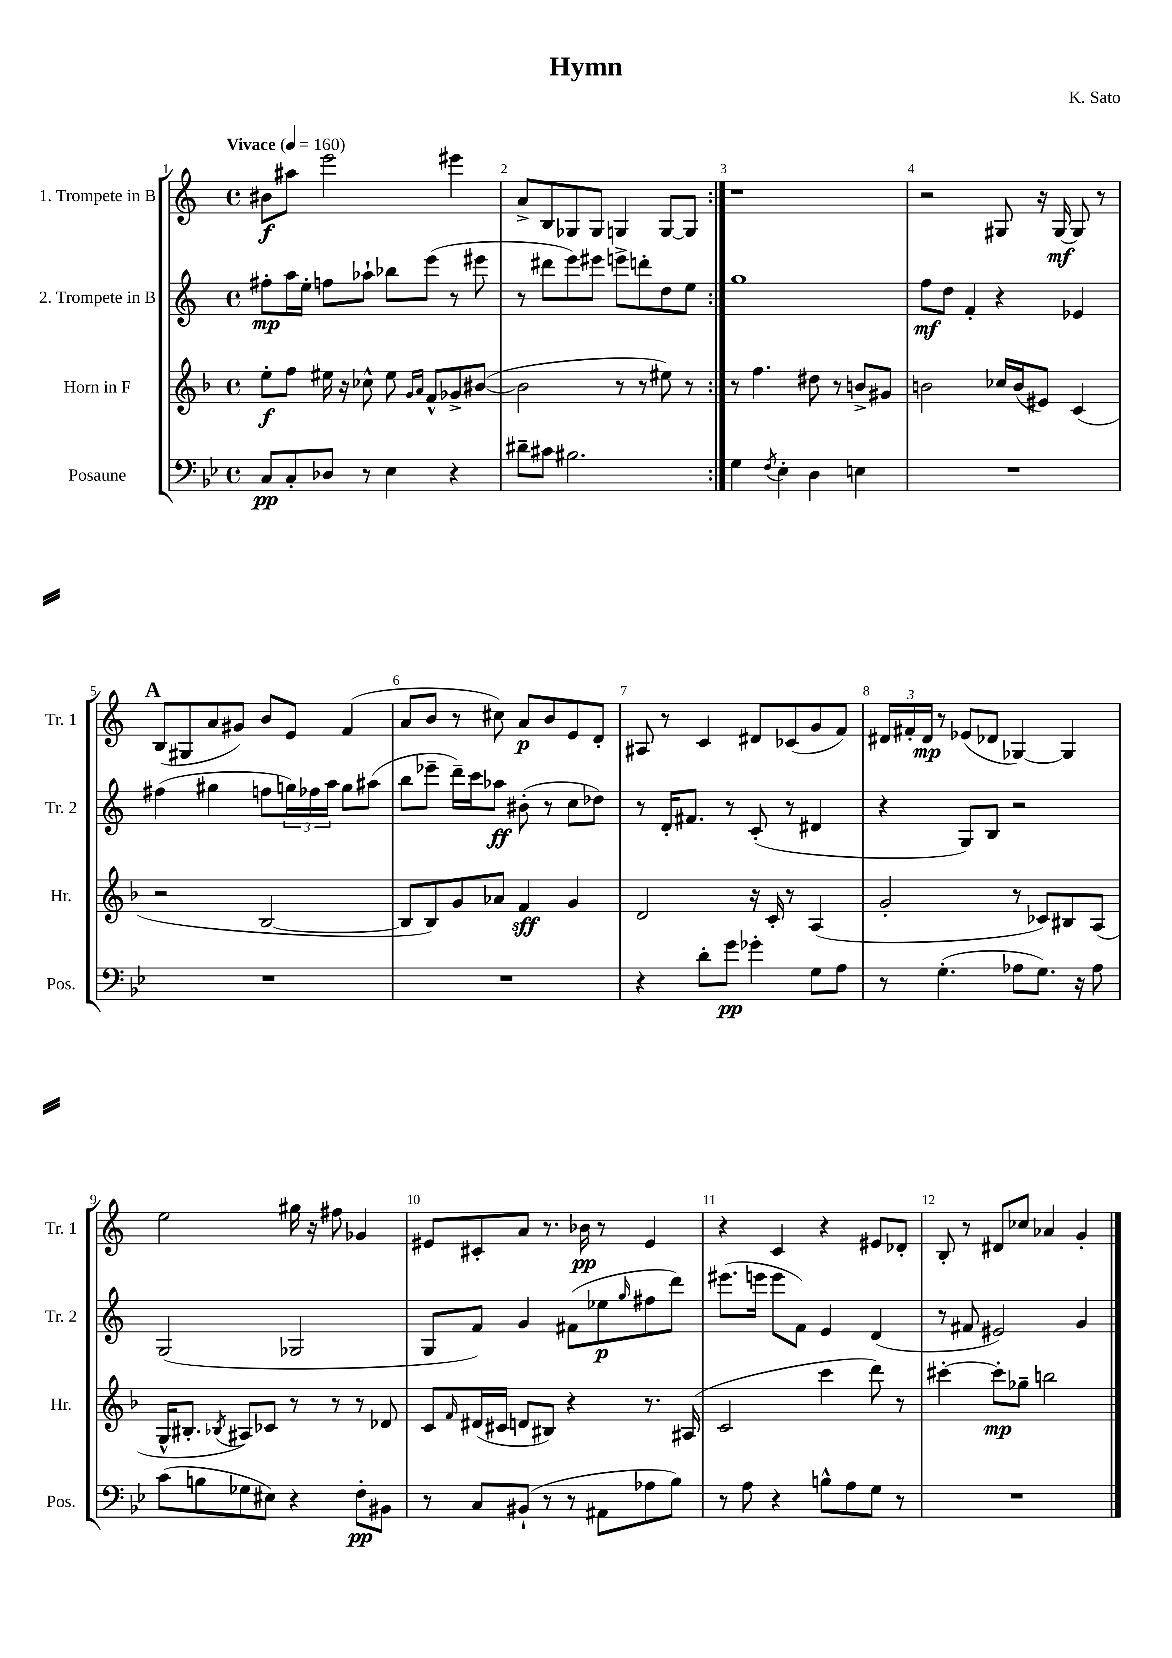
\header { title = "Hymn" composer = "K. Sato" }
<<
\new StaffGroup <<
\new Staff = "s0" \with { instrumentName = "1. Trompete in B" shortInstrumentName = "Tr. 1" } {
    \clef treble \key c \major \defaultTimeSignature \time 4/4 \tempo "Vivace" 4 = 160
    \repeat volta 2 { bis'8\f ais''8 e'''2 eis'''4 |
    a'8-> b8 ges8 ges8 g4 g8~ g8 | }
    r1 |
    r2 gis8 r16 gis16~\mf gis8 r8 |
    \mark \markup { \bold "A" } b8( gis8 a'8 gis'8) b'8 e'8 f'4( |
    a'8 b'8 r8 cis''8) a'8\p b'8 e'8 d'8-. |
    ais8 r8 c'4 dis'8 ces'8( g'8 f'8) |
    \tuplet 3/2 { dis'16 fis'16-. dis'16\mp } r8 ees'8( des'8 ges4~) ges4 |
    e''2 gis''16 r16 fis''8 ges'4 |
    eis'8 cis'8-. a'8 r8. bes'16\pp r8 eis'4 |
    r4 c'4 r4 eis'8 des'8-. |
    b8-. r8 dis'8 ces''8 aes'4 g'4-. \bar "|." |
}
\new Staff = "s1" \with { instrumentName = "2. Trompete in B" shortInstrumentName = "Tr. 2" } {
    \clef treble \key c \major \defaultTimeSignature \time 4/4
    \repeat volta 2 { fis''8-.\mp a''16 e''16-. f''8 aes''8-! bes''8 e'''8( r8 eis'''8 |
    r8 dis'''8 e'''8) eis'''8 e'''8-> d'''8-. d''8 e''8 | }
    g''1 |
    f''8\mf d''8 f'4-. r4 ees'4 |
    \mark \markup { \bold "A" } fis''4( gis''4 f''8 \tuplet 3/2 { g''16) fes''16 a''16 } g''8 ais''8( |
    b''8 ees'''8-- d'''16--) c'''16 aes''8\ff bis'8-.( r8 c''8 des''8) |
    r8 d'16-. fis'8. r8 c'8-.( r8 dis'4 |
    r4 g8) b8 r2 |
    g2( ges2 |
    g8 f'8) g'4 fis'8( ees''8\p \grace { g''16 } fis''8 d'''8) |
    eis'''8.( e'''16 e'''8 f'8) e'4 d'4( |
    r8 fis'8 eis'2) g'4 \bar "|." |
}
\new Staff = "s2" \with { instrumentName = "Horn in F" shortInstrumentName = "Hr." } {
    \clef treble \key f \major \defaultTimeSignature \time 4/4
    \repeat volta 2 { e''8-.\f f''8 eis''16 r16 ces''8-^ eis''8 \grace { g'16 a'16 } f'8-^ ges'8-> bis'8~( |
    bis'2 r8 r8 eis''8) r8 | }
    r8 f''4. dis''8 r8 b'8-> gis'8 |
    b'2 ces''16 b'16( eis'8) c'4( |
    \mark \markup { \bold "A" } r2 bes2~ |
    bes8 bes8) g'8 aes'8 f'4\sff g'4 |
    d'2 r16 c'16-. r8 a4( |
    g'2-. r8 ces'8) bis8 a8( |
    g16-^ bis8.-. \acciaccatura { bes8 } ais8) ces'8 r8 r8 r8 des'8 |
    c'8 \grace { f'16 } dis'16( cis'16 d'8 bis8) r4 r8. ais16( |
    c'2 c'''4 d'''8) r8 |
    cis'''4~-. cis'''8-.\mp ges''8-- b''2 \bar "|." |
}
\new Staff = "s3" \with { instrumentName = "Posaune" shortInstrumentName = "Pos." } {
    \clef bass \key bes \major \defaultTimeSignature \time 4/4
    \repeat volta 2 { c8\pp c8-. des8 r8 ees4 r4 |
    dis'8-- cis'8 bis2. | }
    g4 \acciaccatura { f8 } ees4-. d4 e4 |
    R1 |
    \mark \markup { \bold "A" } R1 |
    R1 |
    r4 d'8-. g'8\pp ges'4-. g8 a8 |
    r8 g4.-.( aes8 g8.) r16 aes8 |
    c'8( b8 ges8 eis8) r4 f8-.\pp bis,8 |
    r8 c8 bis,8-!( r8 r8 ais,8 aes8 bes8) |
    r8 a8 r4 b8-^ a8 g8 r8 |
    R1 \bar "|." |
}
>>
>>
\layout { \context { \Score \override BarNumber.break-visibility = ##(#f #t #t) barNumberVisibility = #all-bar-numbers-visible } }
